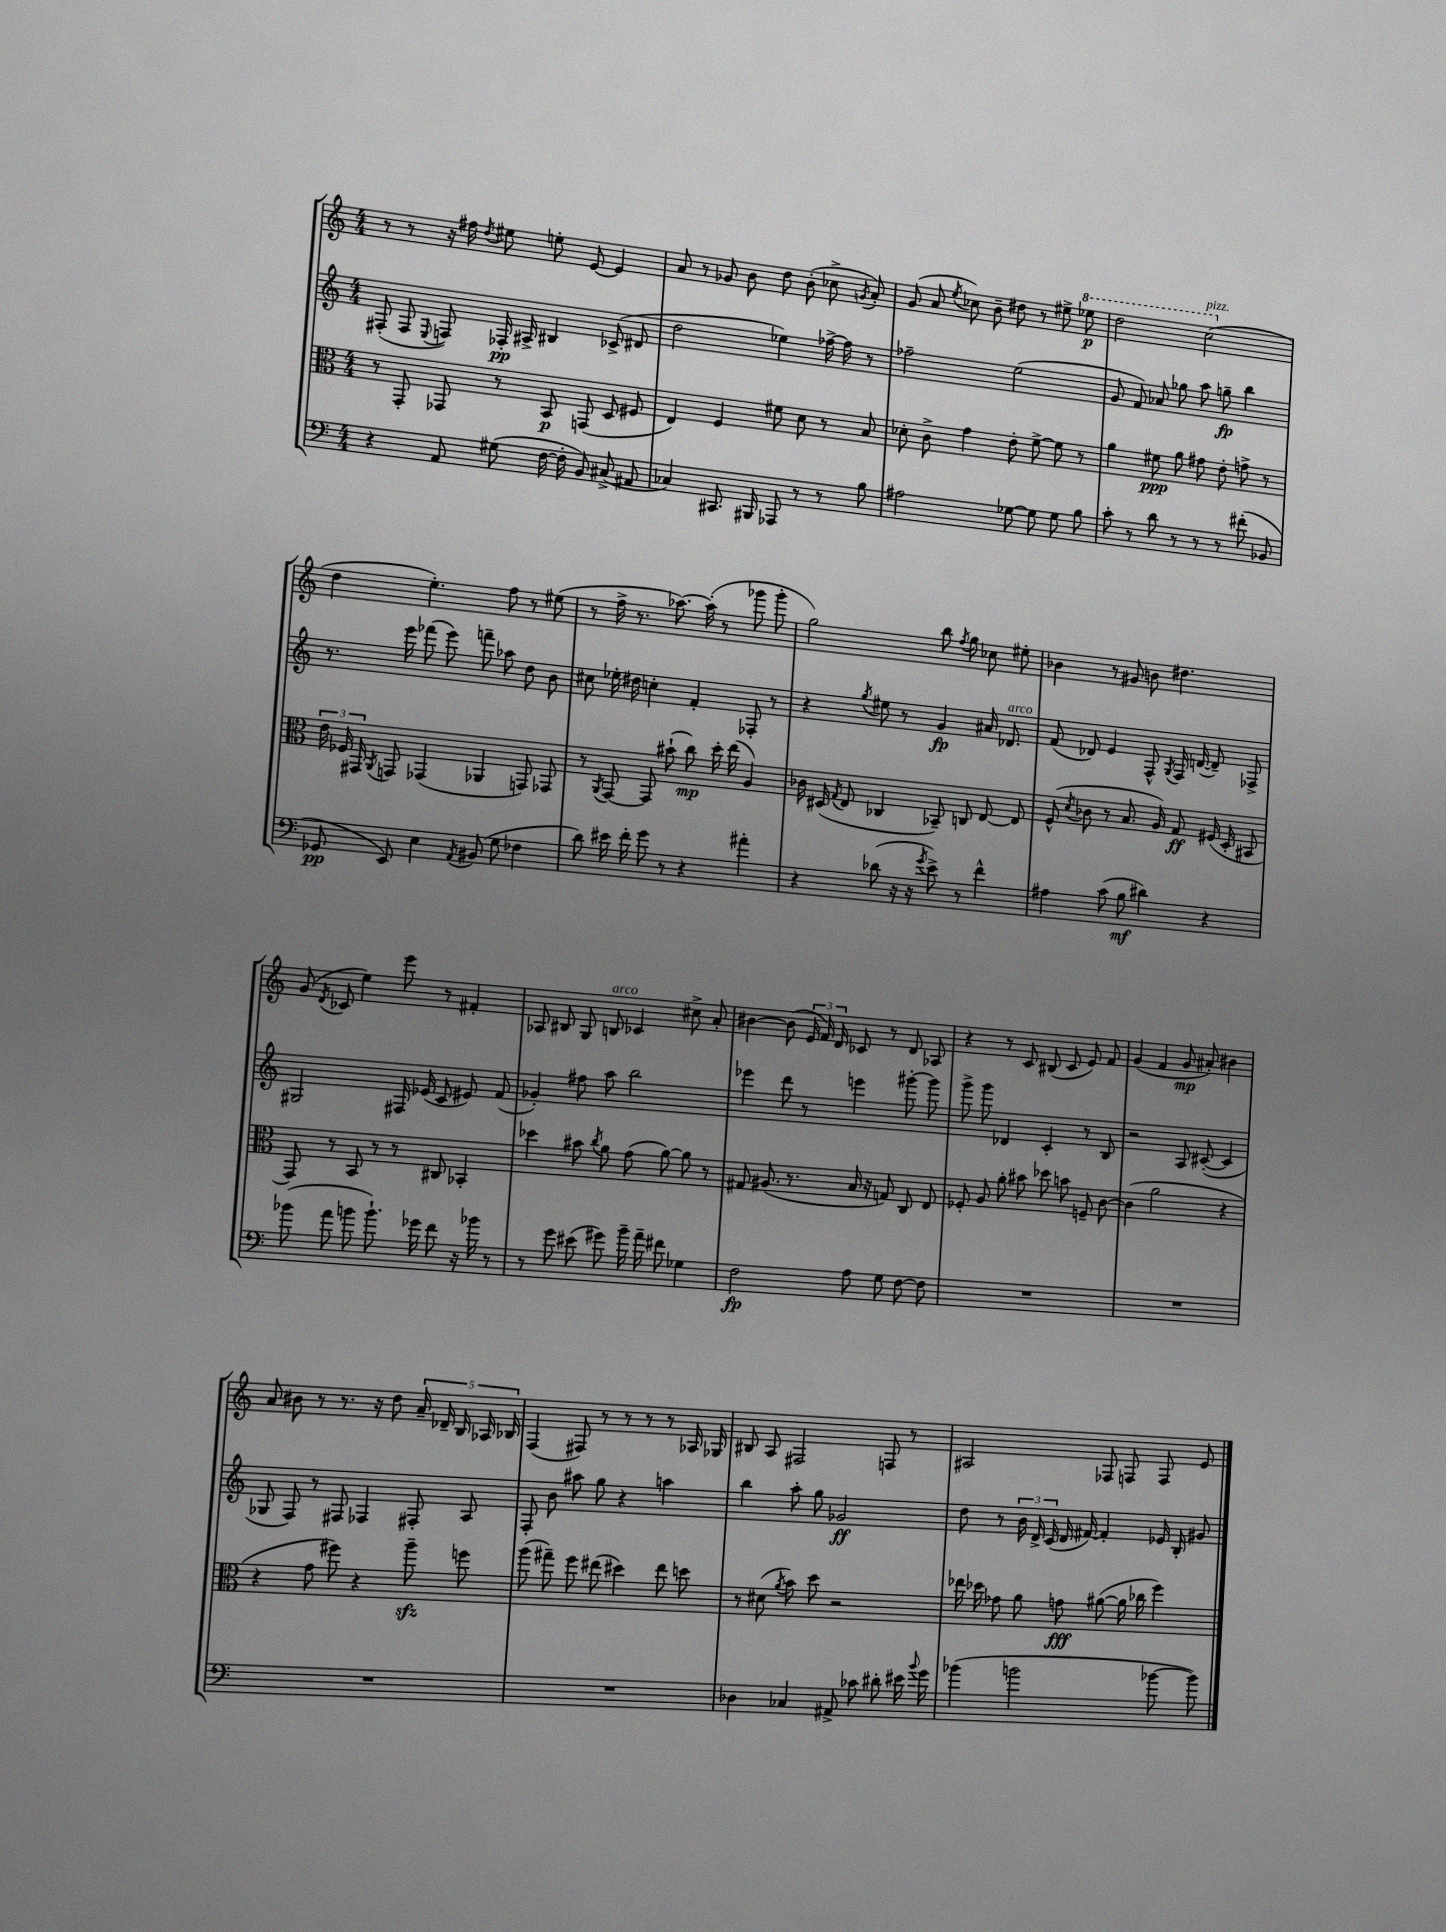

**kern	**dynam	**kern	**dynam	**kern	**dynam	**kern	**dynam
*part4	*part4	*part3	*part3	*part2	*part2	*part1	*part1
*staff4	*staff4	*staff3	*staff3	*staff2	*staff2	*staff1	*staff1
*clefF4	*	*clefC3	*	*clefG2	*	*clefG2	*
*k[]	*	*k[]	*	*k[]	*	*k[]	*
*M4/4	*	*M4/4	*	*M4/4	*	*M4/4	*
=55	=55	=55	=55	=55	=55	=55	=55
4r	.	8r	.	(8F#X'/	.	8r	.
.	.	8GG'/	.	8F#/	.	8r	.
.	.	.	.	8qqE/	.	.	.
8AA/	.	8GG-X/	.	8Fn/)	.	16r	.
.	.	.	.	.	.	16ff#X\	.
.	.	.	.	.	.	8qdd/	.
(8G#X\	.	8r	.	16F-X'/	pp	8ee#X\	.
.	.	.	.	16A#X^/	.	.	.
[16F\	.	8BB/	p	4B#X/	.	8een'\	.
16F'\]	.	.	.	.	.	.	.
8BB/)	.	(8GGn/	.	.	.	[8e/	.
(8C#X^/	.	8D/	.	(8c-X^/	.	4e/]	.
8AA#X/	.	8F#X/	.	8d#X/	.	.	.
=56	=56	=56	=56	=56	=56	=56	=56
4C-X/)	.	4E/)	.	2dd\	.	8a/	.
.	.	.	.	.	.	8r	.
8.CC#X/	.	4F/	.	.	.	8g-X/	.
.	.	.	.	.	.	8b\	.
16BBB#X/	.	.	.	.	.	.	.
8AAA-X/	.	8f#X\	.	4ee-X\)	.	8dd\	.
8r	.	8d\	.	.	.	(8b'\	.
8r	.	8r	.	[16ff-X^\	.	8cc-X^\	.
.	.	.	.	16ff-\]	.	.	.
.	.	.	.	.	.	8qgn/	.
8B\	.	8B/	.	8r	.	8a'/)	.
=57	=57	=57	=57	=57	=57	=57	=57
2A#X\	.	8d-X'\	.	2ff-X~\	.	(8g/	.
.	.	8c^\	.	.	.	8a/	.
.	.	.	.	.	.	8qee/	.
.	.	4g\	.	.	.	8cc-X\)	.
.	.	.	.	.	.	8b~\	.
[8G-X\	.	8e'\	.	(2ee\	.	8dd#X\	.
8G-\]	.	[8f^\	.	.	.	8r	.
8G-\	.	8f\]	.	.	.	8ee#X^\	.
*	*	*	*	*	*	*8va	*
8B\	.	8r	.	.	.	8eee-X\	p
=58	=58	=58	=58	=58	=58	=58	=58
8c'\	.	4a\	.	8g/	.	2ddd\	.
8r	.	.	.	8f/)	.	.	.
8d\	.	8f#X\	ppp	8a-X/	.	.	.
8r	.	8a\	.	8gg-X\	.	.	.
!	!	!	!	!	!	!LO:TX:a:i:t=pizz.	!
8r	.	8g#X\	.	8aa\	.	(2ccc\	.
8r	.	8e'\	.	8ggn~\	fp	.	.
(8f#X'\	.	8gn^\	.	4bb\	.	.	.
8BB-X/	.	8r	.	.	.	.	.
!!LO:LB:g=z
=59	=59	=59	=59	=59	=59	=59	=59
*	*	*	*	*	*	*X8va	*
8GG-X/	pp	24e\	.	8.r	.	4dd\	.
.	.	24F-X/	.	.	.	.	.
.	.	24GG#X/	.	.	.	.	.
.	.	8qAA/	.	.	.	.	.
8EE/)	.	8GGn/	.	.	.	.	.
.	.	.	.	16eee\	.	.	.
4E\	.	(4GG-X/	.	(8fff-X\	.	4.ee'\)	.
.	.	.	.	8eee\)	.	.	.
8qAA/	.	.	.	.	.	.	.
(8BB#X/	.	4AA-X/	.	8fffn~\	.	.	.
8G\	.	.	.	8aa-X\	.	8ff\	.
4F-X\	.	8GGn/)	.	8dd\	.	8r	.
.	.	8GG-X/	.	8b\	.	(8ee#X\	.
=60	=60	=60	=60	=60	=60	=60	=60
8d\)	.	8r	.	8cc#X\	.	8r	.
.	.	8qAA/	.	.	.	.	.
16e#X\	.	[8GG/	.	16ee-X'\	.	16ff^\	.
16f'\	.	.	.	16dd#X\	.	8.r	.
8g\	.	8GG/]	.	4ccn'\	.	.	.
8r	.	(8b#X`\	.	.	.	[8.aa-X\)	.
4r	.	8cc\)	mp	4f'/	.	.	.
.	.	.	.	.	.	(16aa-'\]	.
.	.	16dd'\	.	.	.	8r	.
.	.	(16ee\	.	.	.	.	.
4a#X'\	.	4A/)	.	8F-X'/	.	8ggg-X\	.
.	.	.	.	8r	.	8ggg-'\	.
=61	=61	=61	=61	=61	=61	=61	=61
4r	.	16c-X\	.	4r	.	2gg\)	.
.	.	(16D#X/	.	.	.	.	.
.	.	8qG/	.	.	.	.	.
.	.	8E/	.	.	.	.	.
.	.	.	.	8qgg/	.	.	.
(8d-X\	.	4C-X/	.	8ee#X\	.	.	.
16r	.	.	.	8r	.	.	.
16r	.	.	.	.	.	.	.
8qg/	.	.	.	.	.	.	.
8e^\)	.	8BB-X~/)	.	4g/	fp	8bb\	.
.	.	.	.	.	.	8qff/	.
8r	.	8Cn/	.	.	.	8gg\	.
4f^^\	.	[8E/	.	16a#X/	.	8cc-X\	.
!	!	!	!	!LO:TX:a:i:t=arco	!	!	!
.	.	.	.	8.d-X/	.	.	.
.	.	8E/]	.	.	.	8ee#X'\	.
=62	=62	=62	=62	=62	=62	=62	=62
4A#X\	.	(8F^^/	.	(8f/	.	4b-X\	.
.	.	8qd/	.	.	.	.	.
.	.	8c-X\	.	8d-X/)	.	.	.
(8c\	.	8r	.	4e/	.	8r	.
8B\	mf	8.B/	.	.	.	8g#X/	.
4d#X\)	.	.	.	8F^^/	.	8bn\	.
.	.	16A/)	.	.	.	.	.
.	.	.	.	8qG/	.	.	.
.	.	8G/	ff	16F/	.	4.dd#X\	.
.	.	.	.	([16dn/	.	.	.
4r	.	(16F#X/	.	8d~/])	.	.	.
.	.	16D'/	.	.	.	.	.
.	.	8BB#X/	.	8F-X^/	.	.	.
!!LO:LB:g=z
=63	=63	=63	=63	=63	=63	=63	=63
(8b-X\	.	8GG/)	.	2G#X/	.	(8g/	.
.	.	.	.	.	.	8qd/	.
8a\	.	8r	.	.	.	8c-X/	.
8bn\	.	8BB/	.	.	.	4ee\)	.
8.b`\)	.	8r	.	.	.	.	.
.	.	8r	.	16F#X/	.	8eee\	.
16g-X\	.	.	.	(16e-X/	.	.	.
8f\	.	8C#X/	.	8c/	.	8r	.
16r	.	4BB-X'/	.	8e#X/)	.	4f#X'/	.
16b-X\	.	.	.	.	.	.	.
8r	.	.	.	(8f/	.	.	.
=64	=64	=64	=64	=64	=64	=64	=64
8r	.	4dd-X\	.	4g-X'/)	.	8A-X/	.
8g\	.	.	.	.	.	8B#X/	.
(8e#X\	.	8b#X\	.	8ff#X\	.	8G/	.
.	.	8qcc/	.	.	.	.	.
!	!	!	!	!	!	!LO:TX:a:i:t=arco	!
8g#X\)	.	8a\	.	8aa\	.	8Bn/	.
16b~\	.	(8g\	.	2bb\	.	4c-X/	.
16a~\	.	.	.	.	.	.	.
8f#X\	.	[8a\)	.	.	.	.	.
4G-X\	.	8a\]	.	.	.	8cc#X^\	.
.	.	8r	.	.	.	8a'/	.
=65	=65	=65	=65	=65	=65	=65	=65
2F\	fp	8G#X/	.	4eee-X\	.	[4b#X\	.
.	.	(8.A#X/	.	.	.	.	.
.	.	.	.	8ddd\	.	(8b#\]	.
.	.	8.r	.	.	.	.	.
.	.	.	.	8r	.	24e/	.
.	.	.	.	.	.	24f/)	.
.	.	.	.	.	.	24d/	.
8A\	.	16B/	.	4eeen\	.	8c-X/	.
.	.	16r	.	.	.	.	.
8G\	.	8Gn/)	.	.	.	8r	.
[8F\	.	8C/	.	[8ggg#X'\	.	8d/	.
8F\]	.	8E/	.	8ggg#\]	.	8A-X/	.
=66	=66	=66	=66	=66	=66	=66	=66
1r	.	8F-X'/	.	8ggg^\	.	4r	.
.	.	8A/	.	8ggg\	.	.	.
.	.	8a'\	.	4d-X/	.	8r	.
.	.	8b#X\	.	.	.	8c/	.
.	.	8dd-X\	.	4c'/	.	(8B#X/	.
.	.	8bn\	.	.	.	8c/	.
.	.	8Fn~/	.	8r	.	8e/)	.
.	.	[8c\	.	8B/	.	8f/	.
=67	=67	=67	=67	=67	=67	=67	=67
1r	.	(4c\]	.	2r	.	(4g/	.
.	.	2a\	.	.	.	4f/	.
.	.	.	.	8A/	.	8g/	mp
.	.	.	.	([8c#X'/	.	8a#X'/)	.
.	.	4r	.	4c#/]	.	4b#X\	.
!!LO:LB:g=z
=68	=68	=68	=68	=68	=68	=68	=68
1r	.	4r	.	8G-X/	.	8a/	.
.	.	.	.	8F/)	.	8b#X\	.
.	.	8g\	.	8r	.	8r	.
.	.	8ff#X\)	.	8F#X/	.	8.r	.
.	.	4r	.	4F-X/	.	.	.
.	.	.	.	.	.	16r	.
.	.	.	.	.	.	8dd\	.
.	.	8aazz~\	.	8F#X'/	.	20a~/	.
.	.	.	.	.	.	20d-X~/	.
.	.	.	.	.	.	20B/	.
.	.	8ffn\	.	8A/	.	.	.
.	.	.	.	.	.	20A-X/	.
.	.	.	.	.	.	20B-X/	.
=69	=69	=69	=69	=69	=69	=69	=69
1r	.	(8aa\	.	8F'/	.	(4F/	.
.	.	8gg#X~\)	.	8b\	.	.	.
.	.	8ff\	.	8aa#X\	.	8F#X/)	.
.	.	(8ee#X\	.	8gg\	.	8r	.
.	.	4dd#X\)	.	4r	.	8r	.
.	.	.	.	.	.	8r	.
.	.	8ee#\	.	4aan\	.	8r	.
.	.	8ddn\	.	.	.	16A-X/	.
.	.	.	.	.	.	16G-X/	.
=70	=70	=70	=70	=70	=70	=70	=70
4D-X\	.	8r	.	4bb\	.	8B#X/	.
.	.	(8d#X\	.	.	.	8A/	.
.	.	8qa/	.	.	.	.	.
4C-X/	.	8b\)	.	8aa'\	.	2F#X/	.
.	.	8dd\	.	8gg\	.	.	.
8AA#X^/	.	2r	.	2g-X/	ff	.	.
8c-X\	.	.	.	.	.	.	.
8d#X'\	.	.	.	.	.	8Fn/	.
16e#X\	.	.	.	.	.	8r	.
8qqb/	.	.	.	.	.	.	.
16g\	.	.	.	.	.	.	.
=71	=71	=71	=71	=71	=71	=71	=71
(4b-X\	.	16ee-X\	.	8dd\	.	2A#X/	.
.	.	16dd-X\	.	.	.	.	.
.	.	8g-X\	.	8r	.	.	.
2bn\	.	8a\	.	24b\	.	.	.
.	.	.	.	24d^/	.	.	.
.	.	.	.	(24c/	.	.	.
.	.	8gn\	fff	16d/	.	.	.
.	.	.	.	[16f#X/)	.	.	.
.	.	([8a#X\	.	4f#'/]	.	8F-X/	.
.	.	16a#\]	.	.	.	8Fn/	.
.	.	16cc-X\	.	.	.	.	.
[8b-X\	.	4ff\)	.	16e-X/	.	8F/	.
.	.	.	.	16B'/	.	.	.
8b-\])	.	.	.	8g#X/	.	8e/	.
==	==	==	==	==	==	==	==
*-	*-	*-	*-	*-	*-	*-	*-
